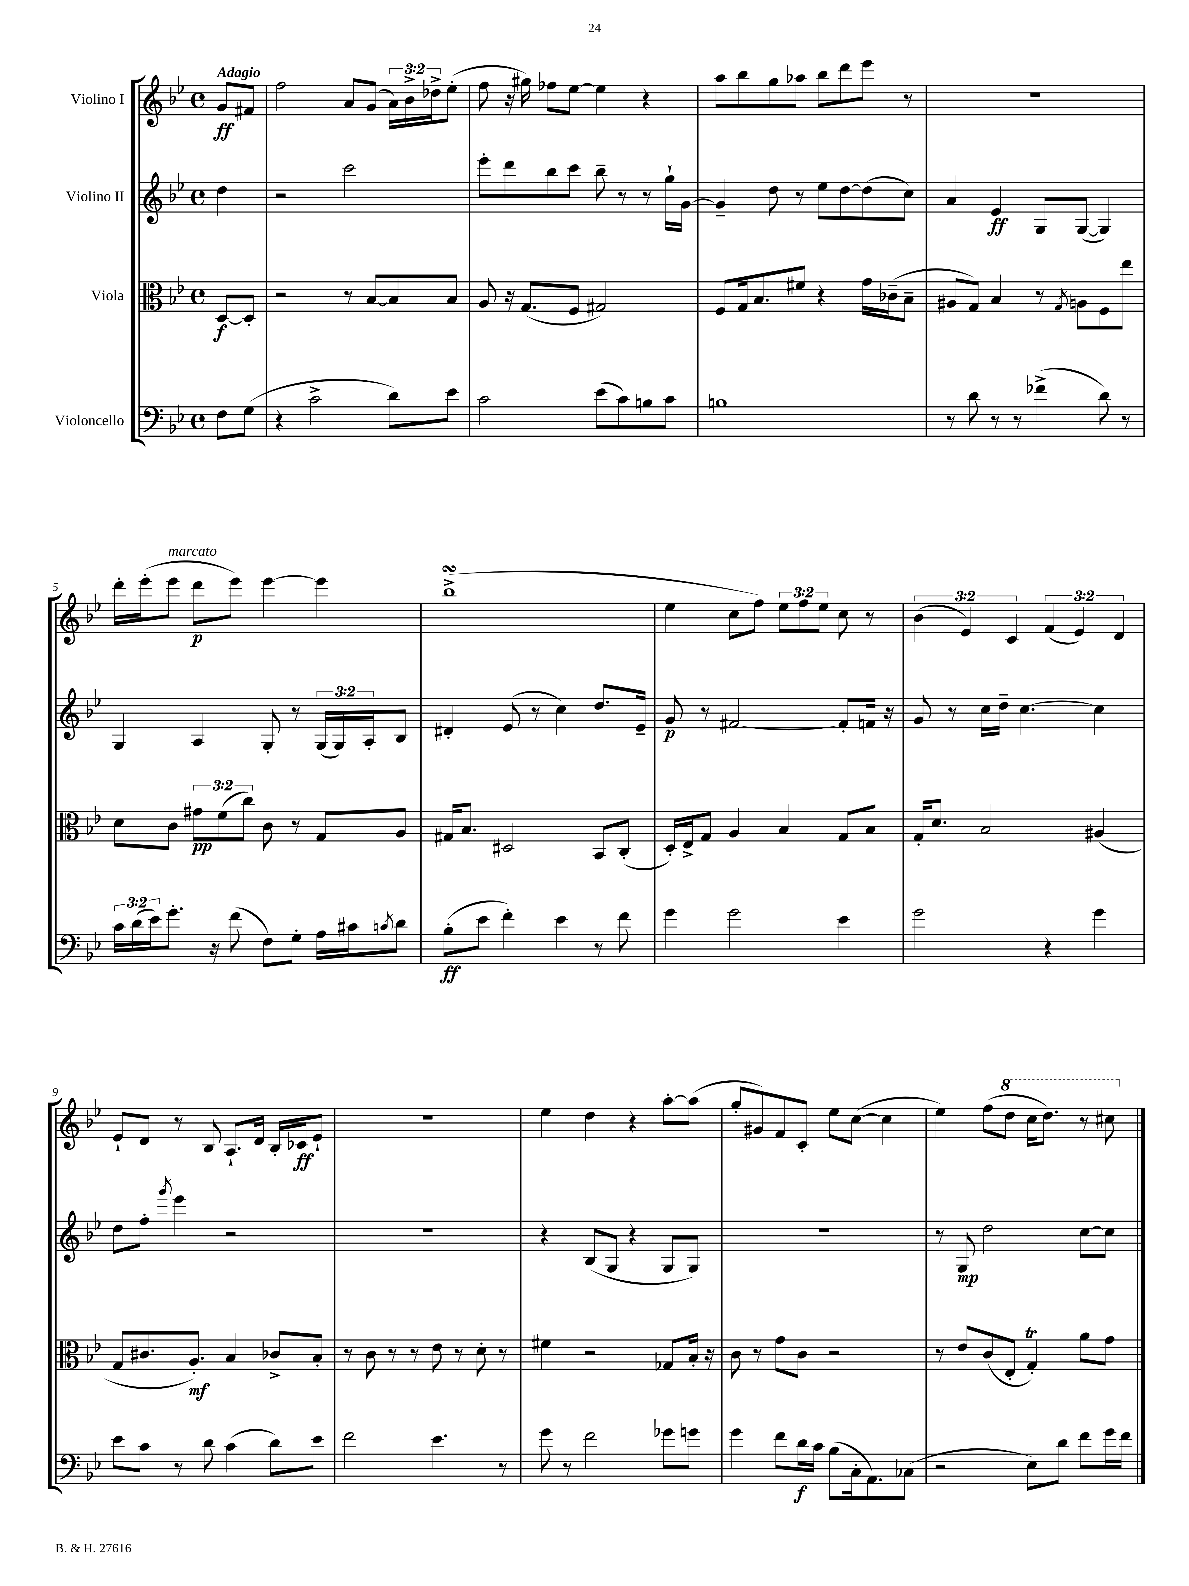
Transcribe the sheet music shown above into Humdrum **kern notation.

**kern	**kern	**kern	**kern
*staff4	*staff3	*staff2	*staff1
*clefF4	*clefC3	*clefG2	*clefG2
*k[b-e-]	*k[b-e-]	*k[b-e-]	*k[b-e-]
*M4/4	*M4/4	*M4/4	*M4/4
*met(c)	*met(c)	*met(c)	*met(c)
8F	[8D	4dd	8g
(8G	8D']	.	8f#
=	=	=	=
4r	2r	2r	2ff
2c^	.	.	.
.	8r	2ccc	8a
.	[8B-	.	(8g
8d)	8B-]	.	24a)
.	.	.	24b-^
.	.	.	24dd-^
8e-	8B-	.	(8ee-'
=	=	=	=
2c	8A	8eee-'	8ff
.	16r	8ddd	16r
.	(8.G	.	16gg#)
.	.	8bb-	8ff-
.	8F	8ccc	[8ee-
(8e-	2G#)	8bb-~	4ee-]
8c)	.	8r	.
8B	.	8r	4r
8c	.	16gg`	.
.	.	[16g	.
=	=	=	=
1B	8F	4g~]	8aa
.	16G	.	8bb-
.	8.B-	.	.
.	.	8dd	8gg
.	8f#	8r	8aa-
.	4r	8ee-	8bb-
.	.	[8dd	8ddd
.	16g	(8dd]	8eee-
.	(16c-~	.	.
.	8B-~	8cc)	8r
=	=	=	=
8r	8A#	4a	1r
8d	8G)	.	.
8r	4B-	4e-	.
8r	.	.	.
(4f-^	8r	8G	.
.	8qG	.	.
.	8A	([8G	.
8d)	8F	4G])	.
8r	8ee-	.	.
=	=	=	=
24c	8d	4G	16ddd'
(24d	.	.	.
.	.	.	(16eee-'
24e-)	.	.	.
8.g'	8c	.	8eee-
.	12g#	4A	8ddd
16r	.	.	.
.	(12f	.	.
(8f	.	.	8eee-)
.	12cc)	.	.
8F)	8c	8G'	[4eee-
8G'	8r	8r	.
16A	8G	(24G	4eee-]
.	.	24G)	.
16c#	.	.	.
.	.	24A'	.
8qc	.	.	.
8d	8A	8B-	.
=	=	=	=
(8B-'	16G#	4d#'	(1bb-^
.	8.B-	.	.
8e-	.	.	.
4f')	2D#	(8e-	.
.	.	8r	.
4e-	.	4cc)	.
8r	8BB-	8.dd	.
8f	(8C'	.	.
.	.	16e-~	.
=	=	=	=
4g	16D')	8g	4ee-
.	16E-^	.	.
.	8G	8r	.
2g	4A	[2f#	8cc
.	.	.	8ff)
.	4B-	.	12ee-
.	.	.	12ff
.	.	.	12ee-
4e-	8G	8f#']	8cc
.	8B-	16f	8r
.	.	16r	.
=	=	=	=
2g	16G'	8g	(6b-
.	8.d	.	.
.	.	8r	.
.	.	.	6e-)
.	2B-	16cc	.
.	.	16dd~	.
.	.	.	6c
.	.	[4.cc	.
4r	.	.	(6f
.	.	.	6e-)
4g	(4A#	4cc]	.
.	.	.	6d
=	=	=	=
8e-	8G	8dd	8e-`
8c	8.c#	8ff'	8d
.	.	8qggg	.
8r	.	4eee-	8r
.	8.A')	.	.
8d	.	.	8B-
(4c	4B-	2r	8.A`
.	.	.	16d
8d)	8c-^	.	16B-'
.	.	.	16c-
8e-	8B-'	.	8e-`
=	=	=	=
2f	8r	1r	1r
.	8c	.	.
.	8r	.	.
.	8r	.	.
4.e-	8e-	.	.
.	8r	.	.
.	8d'	.	.
8r	8r	.	.
=	=	=	=
8g	4f#	4r	4ee-
8r	.	.	.
2f	2r	(8B-	4dd
.	.	8G	.
.	.	4r	4r
8g-	8G-	8G	[8aa'
8g	16B-'	8G)	(8aa]
.	16r	.	.
=	=	=	=
4g	8c	1r	8gg'
.	8r	.	8g#)
8f	8g	.	8f
16d	8c	.	8c'
16c	.	.	.
(8B-	2r	.	8ee-
16C'	.	.	([8cc
8.AA)	.	.	.
.	.	.	4cc]
(8C-	.	.	.
=	=	=	=
2r	8r	8r	4ee-)
.	8e-	8G	.
.	(8c	2dd	(8ff
.	8E-'	.	8ddd
8E-)	4G')	.	16ccc
.	.	.	8.ddd)
8d	.	.	.
8f	8a	[8cc	8r
16g	8g	8cc]	8ccc#
16f	.	.	.
==	==	==	==
*-	*-	*-	*-
